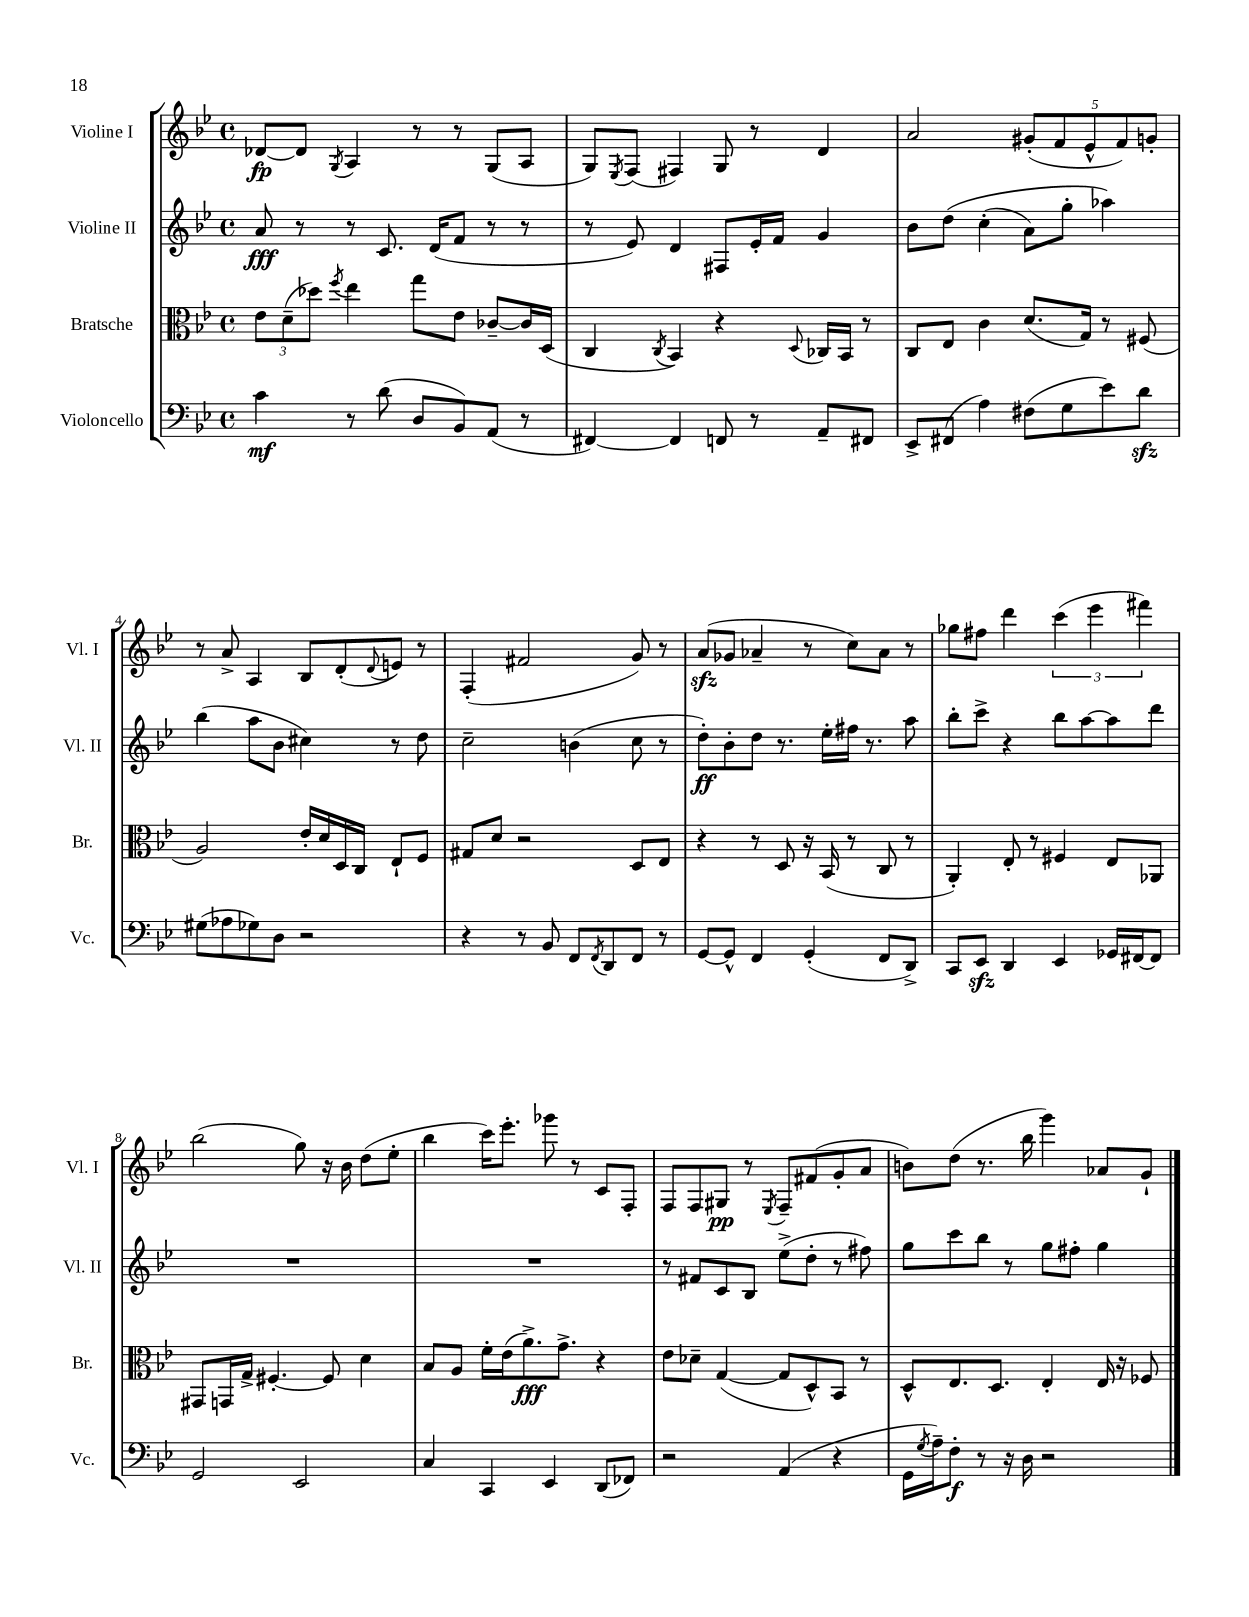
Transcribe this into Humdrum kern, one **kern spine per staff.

**kern	**kern	**kern	**kern
*staff4	*staff3	*staff2	*staff1
*clefF4	*clefC3	*clefG2	*clefG2
*k[b-e-]	*k[b-e-]	*k[b-e-]	*k[b-e-]
*M4/4	*M4/4	*M4/4	*M4/4
*met(c)	*met(c)	*met(c)	*met(c)
4c	12e-	8a	[8d-
.	(12d~	.	.
.	.	8r	8d-]
.	12dd-)	.	.
.	8qff	.	8qG
8r	4ee-	8r	4A
(8d	.	8.c	.
8D	8gg	.	8r
.	.	(16d	.
8BB-)	8e-	8f	8r
(8AA	[8c-~	8r	(8G
8r	16c-]	8r	8A
.	(16D	.	.
=	=	=	=
[4FF#)	4C	8r	8G)
.	.	.	8qE-
.	.	8e-)	(8F
.	8qC	.	.
4FF#]	4BB-)	4d	4F#)
8FF	4r	8F#	8G
8r	.	16e-'	8r
.	.	16f	.
.	8qqD	.	.
8AA~	16C-	4g	4d
.	16BB-	.	.
8FF#	8r	.	.
=	=	=	=
8EE-^	8C	8b-	2a
(8FF#	8E-	&(8dd	.
4A)	4c	(4cc'	.
(8F#	(8.d	8a)	(10g#'
.	.	.	10f
8G	.	8gg'	.
.	16G)	.	.
.	.	.	10e-^^
8e-)	8r	4aa-&)	.
.	.	.	10f)
8d	(8F#	.	.
.	.	.	10g'
=	=	=	=
(8G#	2A)	(4bb-	8r
8A-	.	.	8a^
8G-)	.	8aa	4A
8D	.	8b-	.
2r	16e-'	4cc#)	8B-
.	16d	.	.
.	16D	.	(8d'
.	16C	.	.
.	.	.	8qqd
.	8E-`	8r	8e)
.	8F	8dd	8r
=	=	=	=
4r	8G#	2cc~	(4F'
.	8d	.	.
8r	2r	.	2f#
8BB-	.	.	.
8FF	.	(4b	.
8qFF	.	.	.
8DD	.	.	.
8FF	8D	8cc	8g)
8r	8E-	8r	8r
=	=	=	=
[8GG	4r	8dd')	(8a
8GG^^]	.	8b-'	8g-
4FF	8r	8dd	4a-~
.	8D	8.r	.
(4GG'	16r	.	8r
.	(16BB-	16ee-'	.
.	8r	16ff#	8cc)
.	.	8.r	.
8FF	8C	.	8a-
8DD^)	8r	8aa	8r
=	=	=	=
8CC	4AA')	8bb-'	8gg-
8EE-	.	8ccc^	8ff#
4DD	8E-'	4r	4ddd
.	8r	.	.
4EE-	4F#	8bb-	(6ccc
.	.	[8aa	.
.	.	.	6eee-
16GG-	8E-	8aa]	.
[16FF#	.	.	.
.	.	.	6fff#)
8FF#]	8AA-	8ddd	.
=	=	=	=
2GG	8GG#	1r	(2bb-
.	16GG	.	.
.	16G^	.	.
.	[4.F#'	.	.
2EE-	.	.	8gg)
.	8F#]	.	16r
.	.	.	16b-
.	4d	.	(8dd
.	.	.	8ee-'
=	=	=	=
4C	8B-	1r	4bb-
.	8A	.	.
4CC	16f'	.	16ccc)
.	(16e-	.	8.eee-'
.	8.a^)	.	.
4EE-	.	.	8ggg-
.	8.g^	.	.
.	.	.	8r
(8DD	4r	.	8c
8FF-)	.	.	8F'
=	=	=	=
2r	8e-	8r	8F
.	8d-~	8f#	8F
.	([4G	8c	8G#
.	.	8B-	8r
.	.	.	8qE-
(4AA	8G]	(8ee-^	8F~
.	8D^^)	8dd'	(8f#
4r	8BB-	8r	8g'
.	8r	8ff#)	8a
=	=	=	=
16GG	8D^^	8gg	8b)
8qG	.	.	.
16A~)	.	.	.
8F'	8.E-	8ccc	(8dd
8r	.	8bb-	8.r
.	8.D	.	.
16r	.	8r	.
16D	.	.	16bb-
2r	4E-'	8gg	4ggg)
.	.	8ff#'	.
.	16E-	4gg	8a-
.	16r	.	.
.	8F-	.	8g`
==	==	==	==
*-	*-	*-	*-
